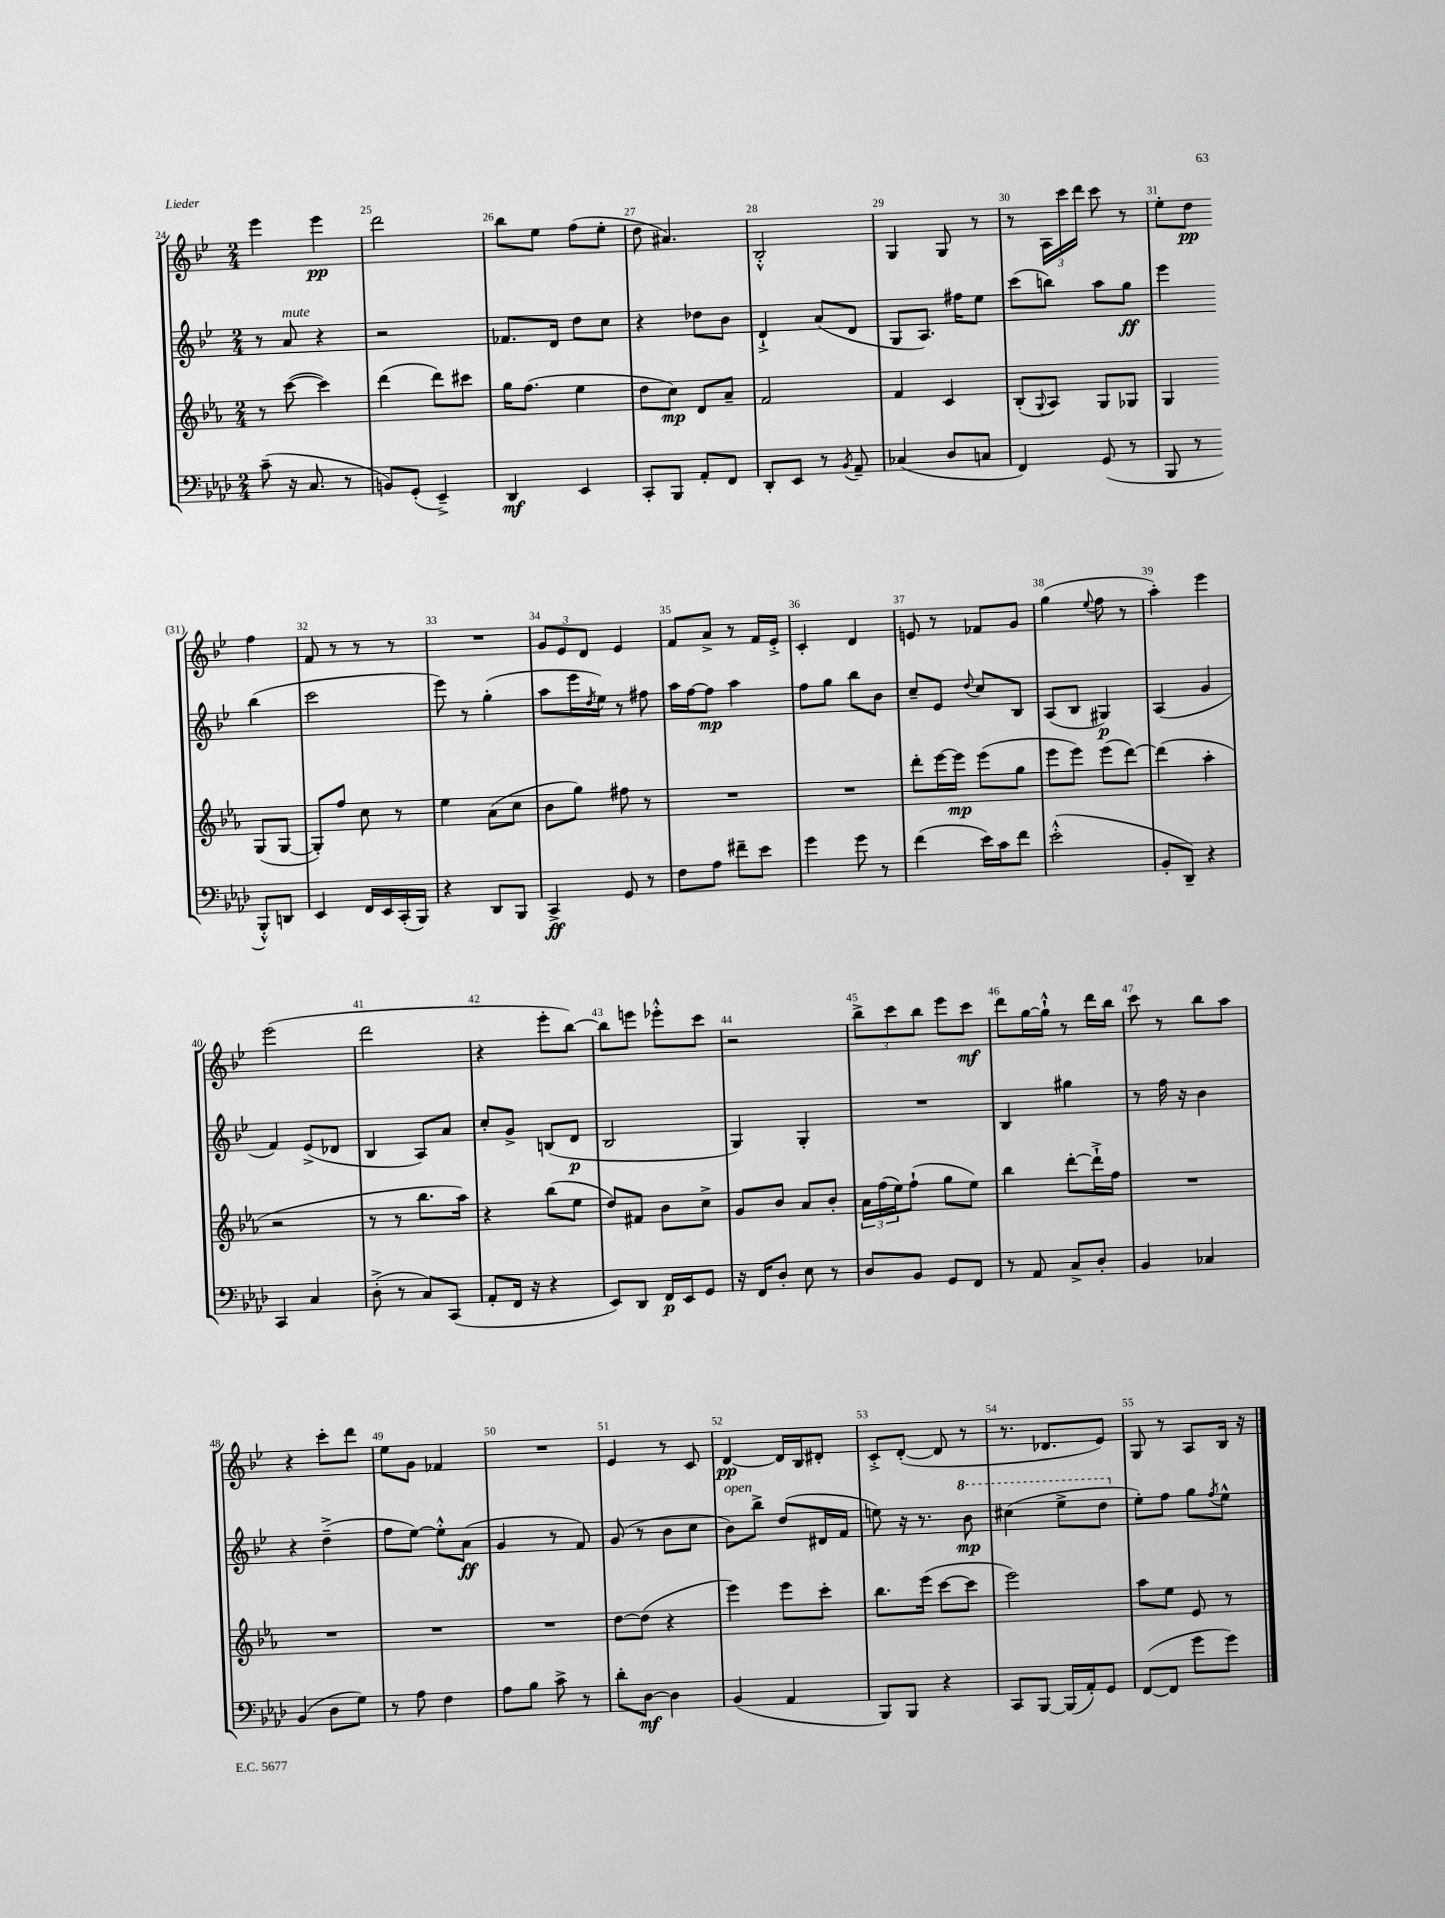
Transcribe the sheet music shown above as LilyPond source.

<<
\new StaffGroup <<
\new Staff = "s0" {
    \clef treble \key bes \major \numericTimeSignature \time 2/4
    ees'''4 ees'''4\pp |
    d'''2 |
    bes''8 ees''8 f''8( ees''8-. |
    d''8 ais'4.) |
    bes2-.-^ |
    g4 g8 r8 |
    r8 \tuplet 3/2 { a16 c'''16 d'''16 } c'''8 r8 |
    ees''8-. d''8\pp f''4 |
    f'8 r8 r8 r8 |
    R2 |
    \tuplet 3/2 { g'8 ees'8 d'8 } ees'4 |
    f'8 a'8-> r8 f'16 ees'16-.-> |
    c'4-. d'4 |
    e'8 r8 fes'8 g'8 |
    g''4( \appoggiatura { ees''8 } f''8 r8 |
    a''4-.) ees'''4 |
    ees'''2( |
    d'''2 |
    r4 ees'''8-. bes''8~) |
    bes''8 e'''8 ees'''8-.-^ c'''8 |
    r2 |
    \tuplet 3/2 { bes''8-> c'''8 bes''8 } ees'''8 c'''8\mf |
    d'''8 g''16~ g''16-!-^ r8 d'''16 bes''16 |
    c'''8 r8 bes''8 a''8 |
    r4 c'''8-. d'''8 |
    ees''8 g'8 fes'4 |
    R2 |
    ees'4 r8 c'8 |
    d'4~\pp d'16 bes16 dis'8-. |
    c'8-.-> d'8~-.( d'8 r8 |
    r8. des'8. ees'8) |
    g8 r8 a8 bes16 r16 \bar "|." |
}
\new Staff = "s1" {
    \clef treble \key bes \major \numericTimeSignature \time 2/4
    r8 a'8^\markup { \italic "mute" } r4 |
    r2 |
    fes'8. d'16 d''8 c''8 |
    r4 des''8 bes'8 |
    d'4-!-> a'8( d'8 |
    g8 a8.) fis''16 ees''8 |
    c'''8( b''8) a''8 g''8\ff |
    ees'''4 bes''4( |
    c'''2 |
    ees'''8) r8 g''4-.( |
    a''8 ees'''16 \acciaccatura { d''8 } ees''16) r8 fis''8 |
    a''16 f''16~ f''8\mp a''4 |
    f''8 g''8 bes''8 bes'8 |
    c''8-- ees'8 \appoggiatura { d''8 } c''8 bes8 |
    a8( bes8 gis4\p) |
    a4( g'4 |
    f'4) ees'8->( des'8 |
    bes4 a8) a'8 |
    c''8-. g'8-> b8( d'8\p |
    bes2 |
    g4) g4-. |
    R2 |
    bes4 gis''4 |
    r8 f''16 r16 bes'4 |
    r4 d''4--->( |
    f''8 ees''8~) ees''8-.-^ a'8\ff( |
    g'4 r8 f'8) |
    g'8( r8 bes'8 c''8 |
    bes'8^\markup { \italic "open" }) bes''8-> d''8( dis'16 f'16 |
    e''8) r16 r8. \ottava #1 bes''8\mp |
    cis'''4( ees'''8-> d'''8 \ottava #0 |
    ees''8-.) f''8 g''8 \acciaccatura { f''8 } ees''8-^ \bar "|." |
}
\new Staff = "s2" {
    \clef treble \key ees \major \numericTimeSignature \time 2/4
    r8 c'''8~( c'''4) |
    d'''4( d'''8) cis'''8 |
    g''16 f''8.( ees''4 |
    d''8 c''8\mp) d'8 aes'8-- |
    f'2 |
    f'4 c'4 |
    bes8-.( \appoggiatura { g8 } aes8) g8 ges8 |
    g4 g8( g8~ |
    g8-.) f''8 c''8 r8 |
    ees''4 aes'8( c''8 |
    bes'8 g''8) fis''8 r8 |
    R2 |
    R2 |
    d'''8-. ees'''16~ ees'''16\mp ees'''8( g''8 |
    ees'''8 ees'''8) ees'''8( d'''8~) |
    d'''4( aes''4-. |
    r2 |
    r8 r8 bes''8. aes''16) |
    r4 bes''8( ees''8 |
    d''8) fis'8 bes'8 c''8-> |
    g'8 bes'8 aes'8 bes'8-. |
    \tuplet 3/2 { aes'16 f''16( ees''16) } f''8-!( g''8 ees''8) |
    bes''4 d'''8~-. d'''16-!-> f''16 |
    R2 |
    R2 |
    R2 |
    R2 |
    d''8~ d''8( r4 |
    ees'''4) ees'''8 c'''8-. |
    bes''8. ees'''16( c'''8~ c'''8 |
    ees'''2) |
    aes''8 ees''8 ees'8 r8 \bar "|." |
}
\new Staff = "s3" {
    \clef bass \key aes \major \numericTimeSignature \time 2/4
    c'8--( r16 c8. r8 |
    b,8) g,8-.( ees,4--->) |
    des,4\mf ees,4 |
    c,8-. bes,,8 aes,8-. f,8 |
    des,8-. ees,8 r8 \acciaccatura { bes,8 } aes,8-- |
    ces4( des8 c8 |
    f,4) g,8( r8 |
    bes,,8 r8 bes,,8-.-^) d,8 |
    ees,4 f,16 ees,16 c,16-.( bes,,16) |
    r4 des,8 bes,,8 |
    c,4->\ff g,8 r8 |
    f8 aes8 fis'8-- ees'8 |
    g'4 g'8 r8 |
    f'4( ees'16) c'16 f'8 |
    ees'2-.-^( |
    bes,8-. des,8--) r4 |
    c,4 c4 |
    des8-.->( r8 c8) c,8( |
    aes,8-. f,16 r16 r4 |
    ees,8) des,8 f,16\p ees,16 g,8 |
    r16 f,16 des8-. ees8 r8 |
    des8 bes,8 g,8 f,8 |
    r8 aes,8 c8-> des8-. |
    bes,4 ces4 |
    bes,4( des8 g8) |
    r8 aes8 f4 |
    aes8 bes8 c'8-> r8 |
    des'8-. des8~\mf des4 |
    bes,4( aes,4 |
    bes,,8) bes,,8 r4 |
    c,8 bes,,8~ bes,,16( aes,16-.) g,8 |
    f,8~( f,8 g'8 g'8) \bar "|." |
}
>>
>>
\layout { \context { \Score currentBarNumber = #24 \override BarNumber.break-visibility = ##(#f #t #t) barNumberVisibility = #all-bar-numbers-visible } }
